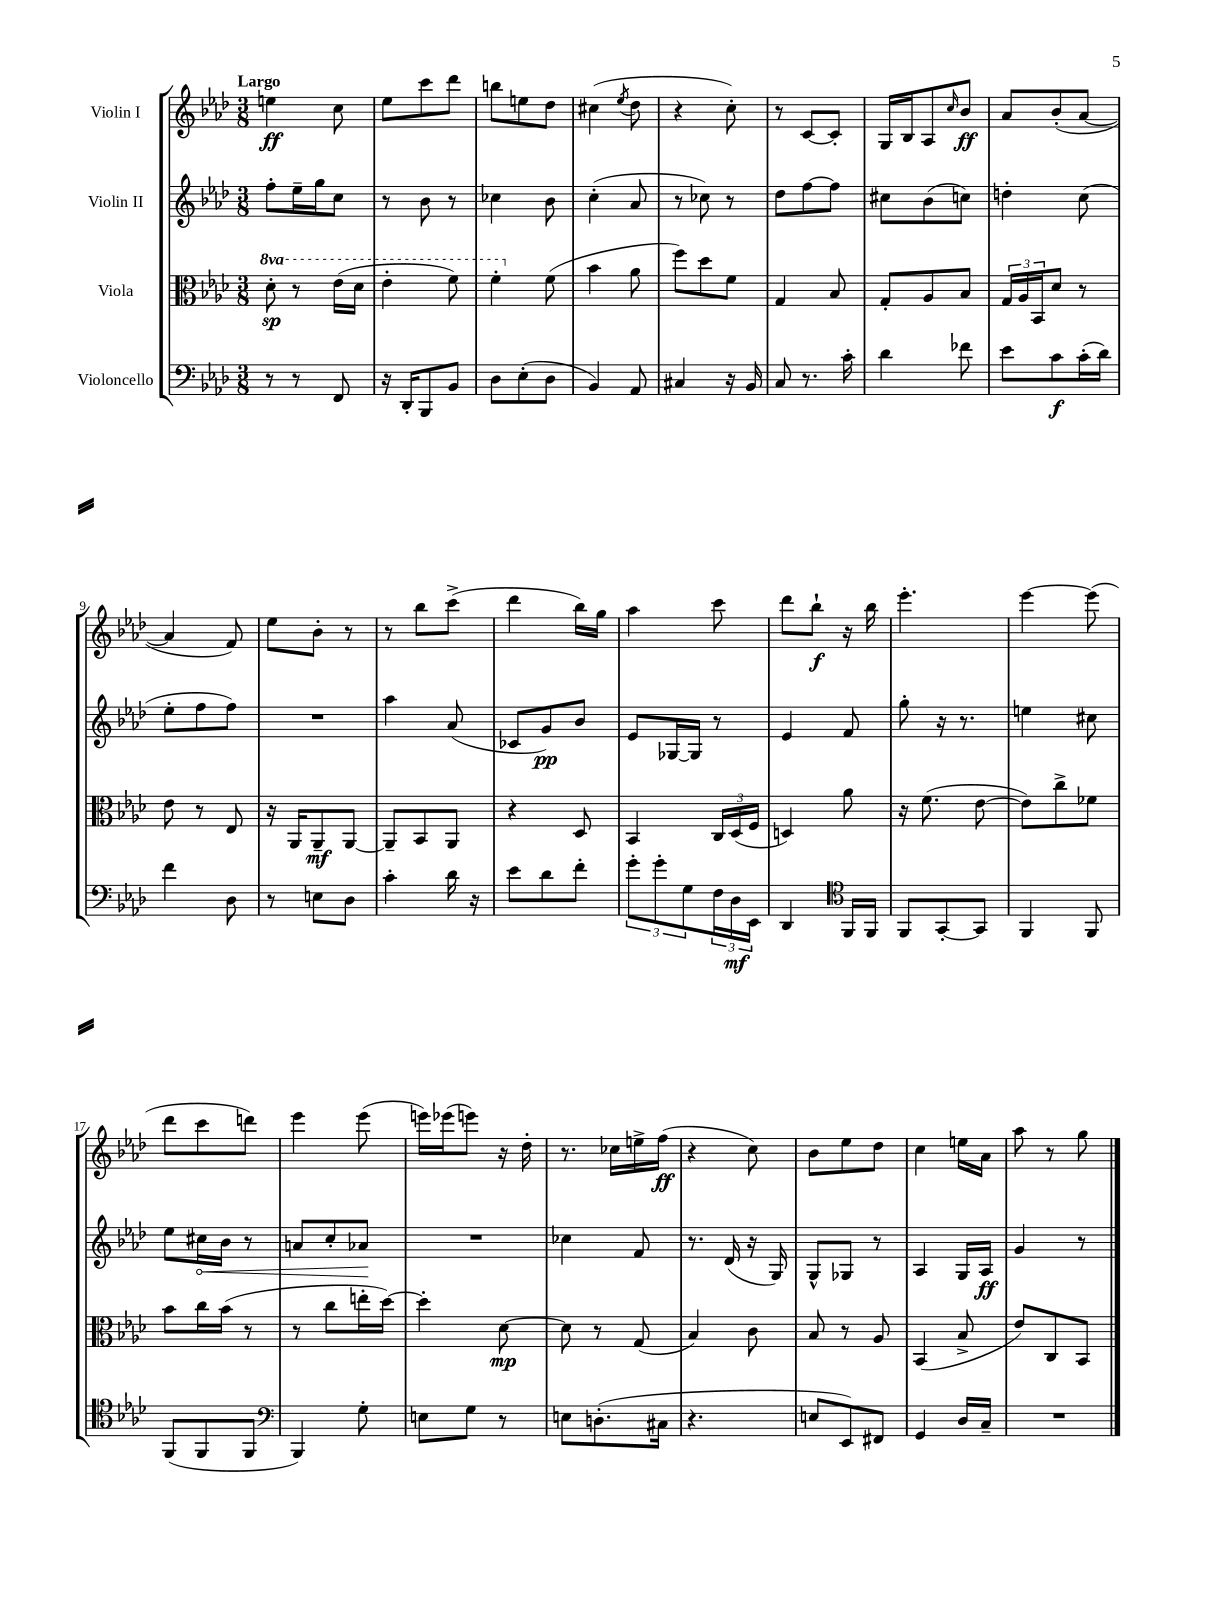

**kern	**dynam	**kern	**dynam	**kern	**dynam	**kern	**dynam
*part4	*part4	*part3	*part3	*part2	*part2	*part1	*part1
*staff4	*staff4	*staff3	*staff3	*staff2	*staff2	*staff1	*staff1
*I"Violoncello	*	*I"Viola	*	*I"Violin II	*	*I"Violin I	*
*clefF4	*	*clefC3	*	*clefG2	*	*clefG2	*
*k[b-e-a-d-]	*	*k[b-e-a-d-]	*	*k[b-e-a-d-]	*	*k[b-e-a-d-]	*
*M3/8	*	*M3/8	*	*M3/8	*	*M3/8	*
*	*	*8va	*	*	*	*	*
=1	=1	=1	=1	=1	=1	=1	=1
!	!	!	!	!	!	!LO:TX:a:B:t=Largo	!
8r	.	8dd-'\	sp	8ff'\L	.	4een\	ff
8r	.	8r	.	16ee-~\L	.	.	.
.	.	.	.	16gg\J	.	.	.
8FF/	.	(16ee-\LL	.	8cc\J	.	8cc\	.
.	.	16dd-\JJ	.	.	.	.	.
=2	=2	=2	=2	=2	=2	=2	=2
16r	.	4ee-'\	.	8r	.	8ee-\L	.
16DD-'/KL	.	.	.	.	.	.	.
8BBB-/	.	.	.	8b-\	.	8ccc\	.
8BB-/J	.	8ff\)	.	8r	.	8ddd-\J	.
=3	=3	=3	=3	=3	=3	=3	=3
8D-\L	.	4ff'\	.	4cc-X\	.	8bbn\L	.
(8E-'\	.	.	.	.	.	8een\	.
*	*	*X8va	*	*	*	*	*
8D-\J	.	(8f\	.	8b-\	.	8dd-\J	.
=4	=4	=4	=4	=4	=4	=4	=4
4BB-/)	.	4b-\	.	(4cc'\	.	(4cc#X\	.
.	.	.	.	.	.	8qee-/	.
8AA-/	.	8a-\	.	8a-/	.	8dd-\	.
=5	=5	=5	=5	=5	=5	=5	=5
4C#X/	.	8ff\L)	.	8r	.	4r	.
.	.	8dd-\	.	8cc-X\)	.	.	.
16r	.	8f\J	.	8r	.	8cc'\)	.
16BB-/	.	.	.	.	.	.	.
=6	=6	=6	=6	=6	=6	=6	=6
8C/	.	4G/	.	8dd-\L	.	8r	.
8.r	.	.	.	[8ff\	.	[8c/L	.
.	.	8B-/	.	8ff\J]	.	8c'/J]	.
16c'\	.	.	.	.	.	.	.
=7	=7	=7	=7	=7	=7	=7	=7
4d-\	.	8G'/L	.	8cc#X\L	.	16G/LL	.
.	.	.	.	.	.	16B-/J	.
.	.	8A-/	.	(8b-\	.	8A-/	.
.	.	.	.	.	.	16qqcc/	.
8f-X\	.	8B-/J	.	8ccn\J)	.	8b-/J	ff
=8	=8	=8	=8	=8	=8	=8	=8
8e-\L	.	24G/LL	.	4ddn'\	.	8a-/L	.
.	.	24A-/	.	.	.	.	.
.	.	24BB-/J	.	.	.	.	.
8c\	f	8d-/J	.	.	.	(8b-'/	.
(16c'\L	.	8r	.	(8cc\	.	[8a-/J	.
16d-\JJ)	.	.	.	.	.	.	.
!!LO:LB:g=z
=9	=9	=9	=9	=9	=9	=9	=9
4f\	.	8e-\	.	8ee-'\L	.	4a-/]	.
.	.	8r	.	8ff\	.	.	.
8D-\	.	8E-/	.	8ff\J)	.	8f/)	.
=10	=10	=10	=10	=10	=10	=10	=10
8r	.	16r	.	4.r	.	8ee-\L	.
.	.	16AA-/KL	.	.	.	.	.
8En\L	.	8AA-~/	mf	.	.	8b-'\J	.
8D-\J	.	[8AA-/J	.	.	.	8r	.
=11	=11	=11	=11	=11	=11	=11	=11
4c'\	.	8AA-~/L]	.	4aa-\	.	8r	.
.	.	8BB-/	.	.	.	8bb-\L	.
16d-\	.	8AA-/J	.	(8a-/	.	(8ccc^\J	.
16r	.	.	.	.	.	.	.
=12	=12	=12	=12	=12	=12	=12	=12
8e-\L	.	4r	.	8c-X/L	.	4ddd-\	.
8d-\	.	.	.	8g/)	pp	.	.
8f'\J	.	8D-/	.	8b-/J	.	16bb-\LL)	.
.	.	.	.	.	.	16gg\JJ	.
=13	=13	=13	=13	=13	=13	=13	=13
12g'\L	.	4BB-/	.	8e-/L	.	4aa-\	.
12g'\	.	.	.	.	.	.	.
.	.	.	.	[16G-X/L	.	.	.
12G\	.	.	.	.	.	.	.
.	.	.	.	16G-/JJ]	.	.	.
24F\L	.	24C/LL	.	8r	.	8ccc\	.
24D-\	mf	(24D-/	.	.	.	.	.
24EE-\JJ	.	24F/JJ	.	.	.	.	.
=14	=14	=14	=14	=14	=14	=14	=14
4DD-/	.	4Dn/)	.	4e-/	.	8ddd-\L	.
.	.	.	.	.	.	8bb-`\J	f
*clefC4	*	*	*	*	*	*	*
16FF/LL	.	8a-\	.	8f/	.	16r	.
16FF/JJ	.	.	.	.	.	16bb-\	.
=15	=15	=15	=15	=15	=15	=15	=15
8FF/L	.	16r	.	8gg'\	.	4.eee-'\	.
.	.	(8.f\	.	.	.	.	.
[8GG'/	.	.	.	16r	.	.	.
.	.	.	.	8.r	.	.	.
8GG/J]	.	[8e-\	.	.	.	.	.
=16	=16	=16	=16	=16	=16	=16	=16
4FF/	.	8e-\L])	.	4een\	.	[4eee-\	.
.	.	8cc^\	.	.	.	.	.
8FF/	.	8f-X\J	.	8cc#X\	.	(8eee-\]	.
!!LO:LB:g=z
=17	=17	=17	=17	=17	=17	=17	=17
(8FF/L	.	8b-\L	.	8ee-\L	.	8ddd-\L	.
!	!	!	!	!	!LO:HP:b	!	!
8FF/	.	16cc\L	.	16cc#X\L	<	8ccc\	.
.	.	(16b-\JJ	.	16b-\JJ	.	.	.
8FF/J	.	8r	.	8r	.	8dddn\J)	.
=18	=18	=18	=18	=18	=18	=18	=18
*clefF4	*	*	*	*	*	*	*
4BBB-/)	.	8r	.	8an/L	.	4eee-\	.
.	.	8cc\L	.	8cc'/	.	.	.
8G'\	.	16een'\L	.	8a-X/J	.	(8eee-\	.
.	.	[16dd-\JJ)	.	.	.	.	.
.	.	.	.	.	[	.	.
=19	=19	=19	=19	=19	=19	=19	=19
8En\L	.	4dd-'\]	.	4.r	.	16eeen\LL)	.
.	.	.	.	.	.	(16eee-X\J	.
8G\J	.	.	.	.	.	8eeen\J)	.
8r	.	[8d-\	mp	.	.	16r	.
.	.	.	.	.	.	16dd-'\	.
=20	=20	=20	=20	=20	=20	=20	=20
8En\L	.	8d-\]	.	4cc-X\	.	8.r	.
(8.Dn'\	.	8r	.	.	.	.	.
.	.	.	.	.	.	16cc-X\LL	.
.	.	(8G/	.	8f/	.	16een^\	.
16C#X\Jk	.	.	.	.	.	(16ff\JJ	ff
=21	=21	=21	=21	=21	=21	=21	=21
4.r	.	4B-/)	.	8.r	.	4r	.
.	.	.	.	(16d-/	.	.	.
.	.	8c\	.	16r	.	8cc\)	.
.	.	.	.	16G/)	.	.	.
=22	=22	=22	=22	=22	=22	=22	=22
8En/L	.	8B-/	.	8G^^/L	.	8b-\L	.
8EE-/)	.	8r	.	8G-X/J	.	8ee-\	.
8FF#X/J	.	8A-/	.	8r	.	8dd-\J	.
=23	=23	=23	=23	=23	=23	=23	=23
4GG/	.	(4BB-/	.	4A-/	.	4cc\	.
16D-/LL	.	8B-^/	.	16G/LL	.	16een\LL	.
16C~/JJ	.	.	.	16A-/JJ	ff	16a-\JJ	.
=24	=24	=24	=24	=24	=24	=24	=24
4.r	.	8e-/L)	.	4g/	.	8aa-\	.
.	.	8C/	.	.	.	8r	.
.	.	8BB-/J	.	8r	.	8gg\	.
==	==	==	==	==	==	==	==
*-	*-	*-	*-	*-	*-	*-	*-
